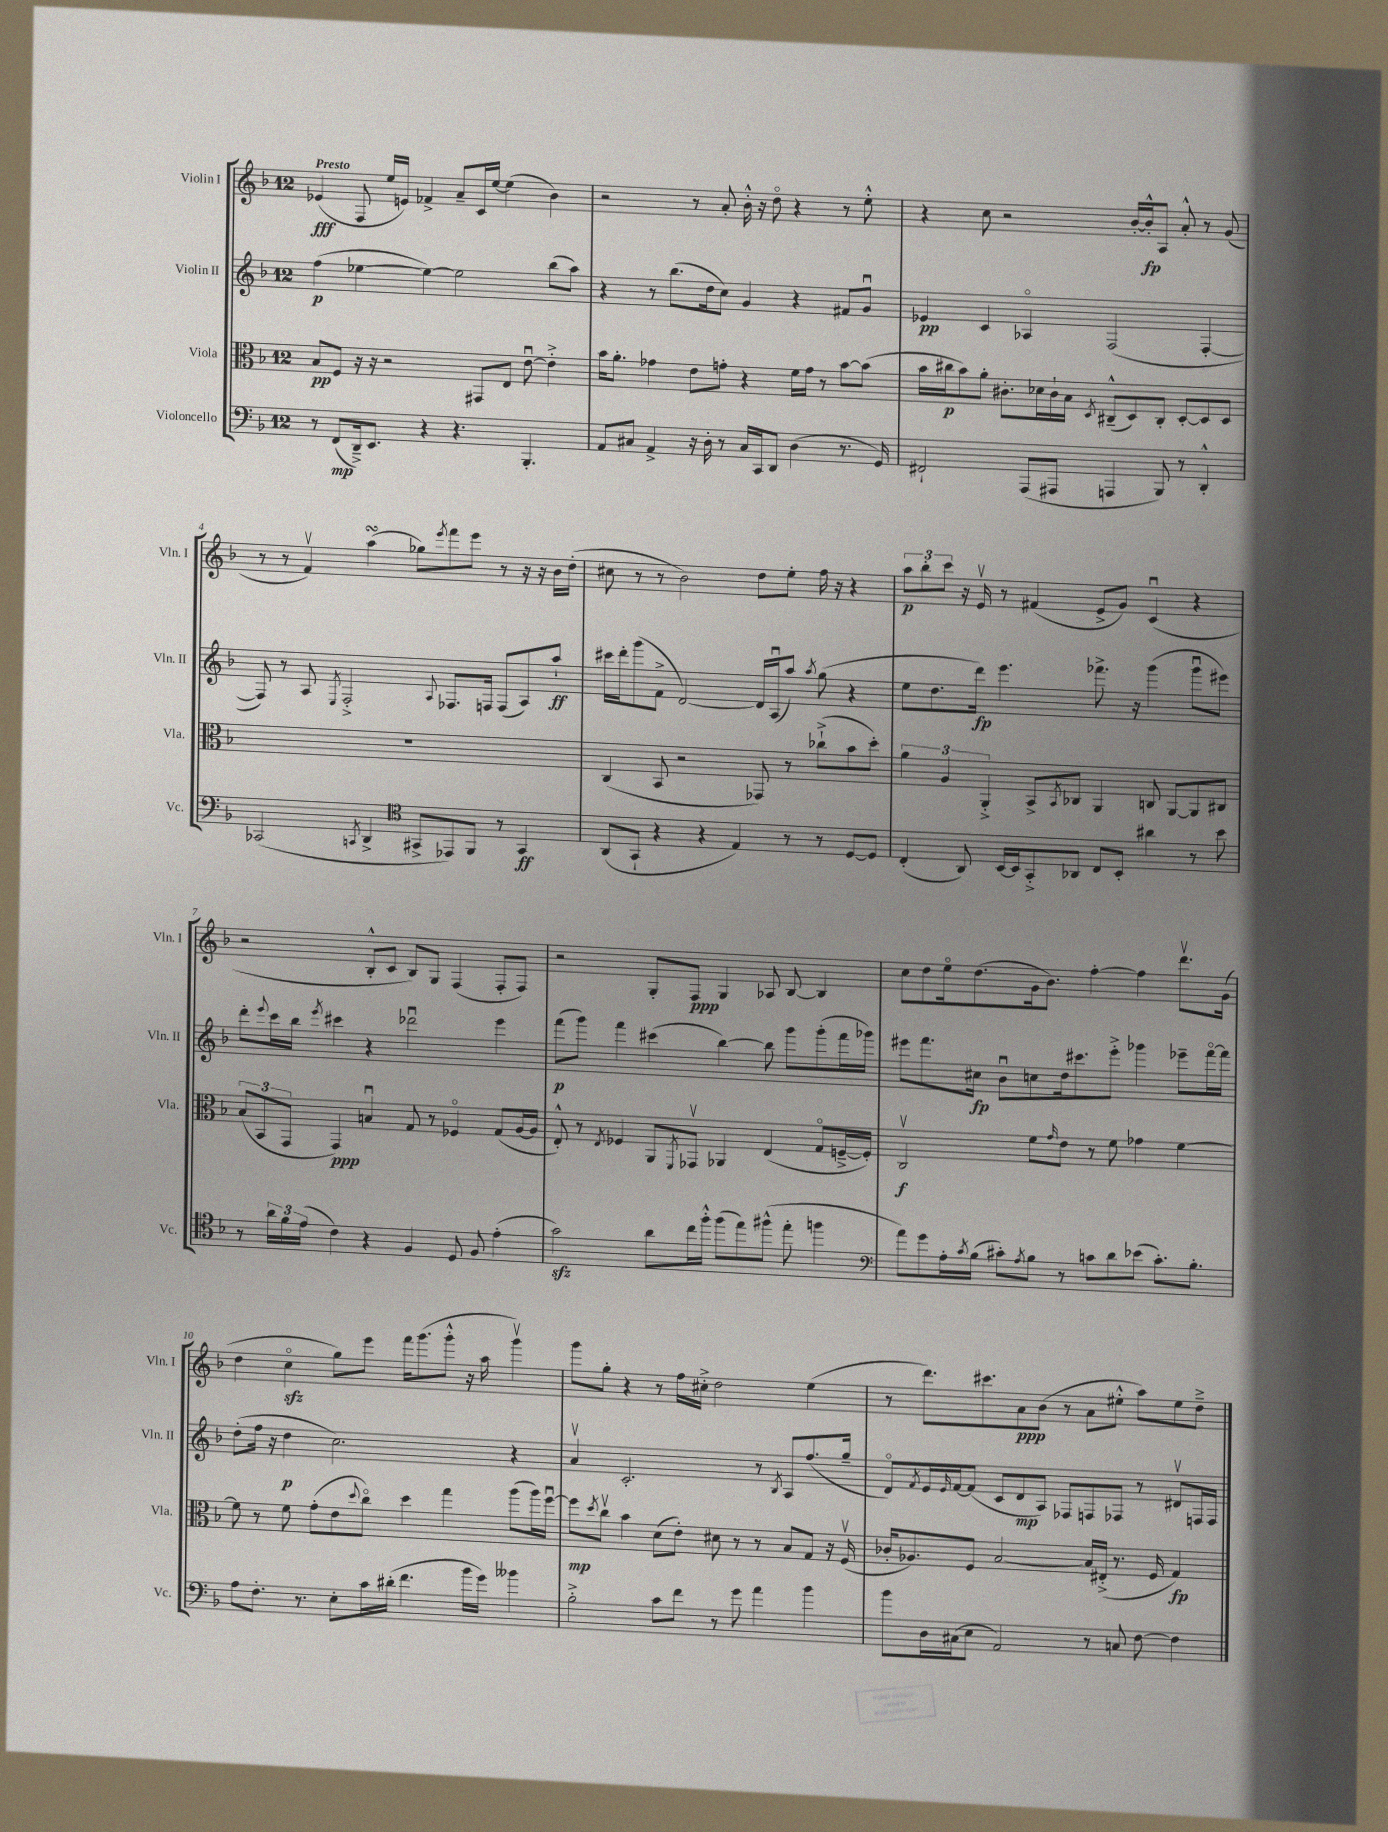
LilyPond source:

<<
\new StaffGroup <<
\new Staff = "s0" \with { instrumentName = "Violin I" shortInstrumentName = "Vln. I" } {
    \clef treble \key f \major \once \override Staff.TimeSignature.style = #'single-digit \time 12/8 \tempo "Presto"
    ees'4\fff( f8 e''16 e'16) fes'4-> a'8-- c'16 e''16~ e''4( bes'4) |
    r2 r8 a'8-. bes'16-.-^ r16 d''8\flageolet r4 r8 e''8-.-^ |
    r4 c''8 r2 bes'16~-. bes'16-.-^\fp a8 a'8-.-^ r8 g'8( |
    r8 r8 f'4\upbow) a''4\turn( ges''8) \acciaccatura { e'''8 } f'''8 e'''8 r8 r16 r16 bes'16 d''16-.( |
    cis''8 r8 r8 bes'2) d''8 e''8-. f''16 r16 r4 |
    \tuplet 3/2 { a''8\p bes''8-. c'''8 } r16 e'16\upbow r8 fis'4( e'8-> g'8) c'4\downbow( r4 |
    r2 bes8-.-^ c'8 bes8) g8 f4( f8-. f8) |
    r2 g8-. f8\ppp g4 aes8 bes8~ bes4 |
    c''8 d''8 e''16\flageolet d''8.( g'16 bes'8.) f''4~-. f''4 d'''8.\upbow g'16( |
    d''4 c''4\flageolet\sfz g''8) e'''8 f'''16 g'''8.( g'''8-.-^ r16 a''16 g'''4\upbow) |
    g'''8 g''8-. r4 r8 f''16 cis''16-.-> d''2 e''4( |
    r8 d'''8.) cis'''8. a'8\ppp bes'8( r8 a'8 eis''8-.-^ a''8) eis''8 d''8---> \bar "|." |
}
\new Staff = "s1" \with { instrumentName = "Violin II" shortInstrumentName = "Vln. II" } {
    \clef treble \key f \major \once \override Staff.TimeSignature.style = #'single-digit \time 12/8
    f''4\p( ees''4~ ees''4~) ees''2 bes''8( a''8) |
    r4 r8 bes''8.( d''16 c''8) g'4 r4 fis'8 g'8\downbow |
    ees'4\pp c'4 aes4\flageolet f2( f4~-. |
    f8) r8 a8 \acciaccatura { e8 } f2-.-> \appoggiatura { a8 } fes8. f16 f8( a8) a''8-!\ff |
    cis'''16 d'''16-. g'''8( f'8-> d'2~) d'16 a16\downbow( a''8) \acciaccatura { a''8 } g''8( r4 |
    e''8 d''8. d'''16\fp) e'''4. fes'''8.-> r16 g'''4( g'''8\downbow eis'''8) |
    d'''8-. \appoggiatura { e'''8 } c'''16 bes''16 \acciaccatura { e'''8 } cis'''4 r4 des'''2\downbow e'''4 |
    f'''8\p( g'''8) f'''4 cis'''4( bes''4~) bes''8 g'''8 g'''8-.( f'''16 ges'''16) |
    eis'''8 f'''8. cis''16\fp bes'8\downbow c''8 d''16 cis'''8. eis'''8-.-> ges'''4 ees'''8-- f'''16~\flageolet f'''16 |
    d''8-.( f''16 r16 d''4\p c''2.) r4 |
    a'4\upbow c'2.-. r8 \acciaccatura { bes8 } a8 f''8.( g''16-- |
    d'8\flageolet) \acciaccatura { f'8 } e'16 \grace { e'16 } f'16~ f'8( c'8 d'8\mp a8) fes8 f8 fes8 r8 dis'8\upbow f16 f16 \bar "|." |
}
\new Staff = "s2" \with { instrumentName = "Viola" shortInstrumentName = "Vla." } {
    \clef alto \key f \major \once \override Staff.TimeSignature.style = #'single-digit \time 12/8
    bes8\pp f8 r16 r16 r2 gis,8 e8 e'8~\downbow e'4-.-> |
    bes'16 a'8.-. ges'4 e'8 g'8-. r4 f'16 g'16 r8 bes'8~ bes'8( |
    bes'16 cis''16\p bes'8) a'8-. cis'8.-. des'16 cis'16-! bes16 \acciaccatura { d8 } cis8---^( d8) cis8-. d8~-. d8 d8 |
    R1. |
    c4( bes,8 r2 ges,8) r8 ces''8-!->( bes'8 d''8-.) |
    \tuplet 3/2 { a'4 a4 a,4-.-> } bes,8-> \acciaccatura { bes,8 } ces8 a,4 c8 a,8~ a,8 cis8 |
    \tuplet 3/2 { bes8( bes,8 g,8 } g,4\ppp) b4\downbow g8 r8 fes4\flageolet g8( a16~ a16 |
    e8-.-^) r8 \acciaccatura { e8 } fes4 a,8 \acciaccatura { f,8 } ges,8\upbow aes,4 e4( g8\flageolet f16~---> f16-.) |
    c2\upbow\f f'8 \grace { g'16 } e'8 r8 f'8 ges'4 f'4~ |
    f'8 r8 f'8 g'8-.( e'8 \appoggiatura { d''8 } c''8\flageolet) d''4 g''4 a''8( a''16) f''16~\downbow |
    f''8\mp \acciaccatura { d''8 } c''8\upbow bes'4 d'8( e'8-.) dis'8 r8 r8 bes8 g8 r16 f16\upbow( |
    ces'16-. aes8.) f8 bes2~ bes16 eis16-.->( r8. f16 g4\fp) \bar "|." |
}
\new Staff = "s3" \with { instrumentName = "Violoncello" shortInstrumentName = "Vc." } {
    \clef bass \key f \major \once \override Staff.TimeSignature.style = #'single-digit \time 12/8
    r8 f,8\mp( d,16--->) e,8. r4 r4. bes,,4.-. |
    a,8 cis8 a,4-> r16 d16-. r8 cis16 c,16 d,8 d4( r8. g,16) |
    fis,2-! a,,8( ais,,8 a,,4 bes,,8) r8 d,4-.-^ |
    ces,2( \acciaccatura { c,8 } d,4-> \clef tenor gis,8-> ees,8) f,8 r8 gis,4\ff |
    a,8( g,8-! r4 r4 e4) r8 r8 d8~ d8 |
    c4-.( a,8) bes,16~ bes,16 g,8-.-> aes,8 c8 bes,8-. ais'4 r8 bes'8 |
    r8 \tuplet 3/2 { a'16 f'16 e'16( } c'4) r4 f4 d8 f8 e'4-.( |
    g'2\sfz) a'8 c''16 f''16-.-^ f''8( e''8) fis''8-^( e''8-. f''4 |
    \clef bass a'8) g'8 a16-. \acciaccatura { c'8 } bes16( cis'8-.) \acciaccatura { a8 } bes8 r8 c'8 d'8 ees'8( c'8.-.) bes8.-. |
    a8 f8.-. r8. e8-. c'16 dis'16-.( f'4. bes'16 g'16) beses'4 |
    bes2-.-> c'8 f'8 r8 g'8 a'4 bes'4 |
    bes'8 d16 cis16( e8 a,2) r8 c8 f8~ f4 \bar "|." |
}
>>
>>
